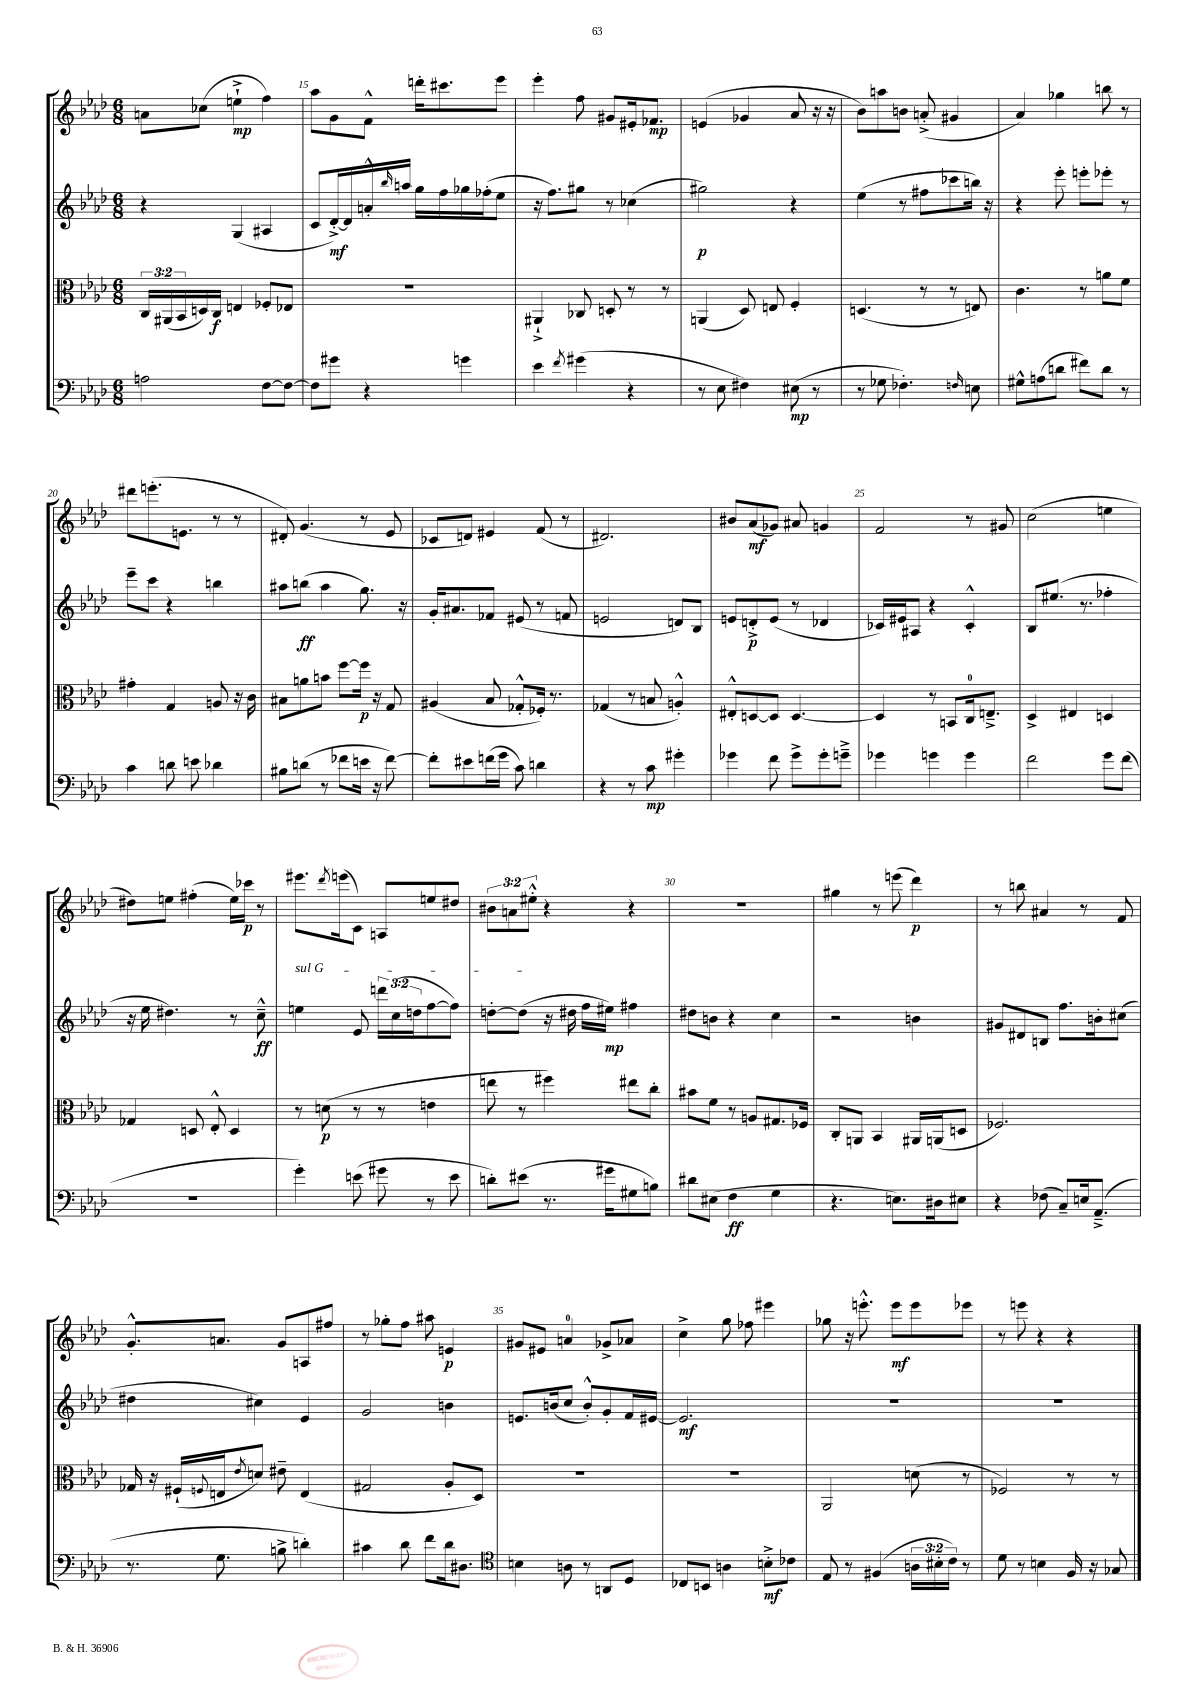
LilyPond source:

<<
\new StaffGroup <<
\new Staff = "s0" {
    \clef treble \key aes \major \numericTimeSignature \time 6/8 \override Staff.TupletNumber.text = #tuplet-number::calc-fraction-text
    a'8 ces''8( e''4-!->\mp f''4) |
    aes''8 g'8 f'8-^ d'''16-. cis'''8. ees'''8 |
    ees'''4-. f''8 gis'8 eis'16-. fes'8.\mp |
    e'4( ges'4 aes'8 r16 r16 |
    bes'8) a''8 b'8 a'8-.->( gis'4 |
    aes'4) ges''4 b''8 r8 |
    dis'''8 e'''8.-.( e'8. r8 r8 |
    dis'8-.) g'4.( r8 ees'8 |
    ces'8 d'8) eis'4 f'8( r8 |
    dis'2.) |
    bis'8 aes'8\mf( ges'8) ais'8 g'4 |
    f'2 r8 gis'8 |
    c''2( e''4 |
    dis''8) e''8 fis''4-.( e''16) ces'''16\p r8 |
    eis'''8. \acciaccatura { des'''8 } e'''16( c'8) a8 e''8 dis''8 |
    \tuplet 3/2 { bis'8 a'8 eis''8-.-^ } r4 r4 |
    R2. |
    gis''4 r8 e'''8( des'''4\p) |
    r8 b''8 ais'4 r8 f'8 |
    g'8.-.-^ a'8. g'8 a8 fis''8 |
    r8 ges''8-. f''8 ais''8 e'4\p |
    gis'8 eis'8 a'4-0 ges'8-> aes'8 |
    c''4-> g''8 fes''8 eis'''4 |
    ges''8 r16 e'''8.-.-^ e'''8\mf e'''8 ees'''8 |
    r8 e'''8 r4 r4 \bar "|." |
}
\new Staff = "s1" {
    \clef treble \key aes \major \numericTimeSignature \time 6/8 \override Staff.TupletNumber.text = #tuplet-number::calc-fraction-text
    r4 g4( ais4 |
    c'8 des'16~-.->\mf) des'16 a'16-.-^ \grace { bes''16 } a''16 g''16 f''16 ges''16 fes''16-.( ees''8 |
    r16 f''8.) gis''8 r8 ces''4( |
    gis''2\p) r4 |
    ees''4( r8 fis''8 ces'''8 b''16) r16 |
    r4 ees'''8-. e'''8-. ees'''8-. r8 |
    ees'''8-- c'''8 r4 b''4 |
    ais''8 b''8\ff( ais''4 g''8.) r16 |
    g'16-. ais'8. fes'8 eis'8( r8 f'8 |
    e'2 d'8) bes8 |
    e'8 d'8-.->\p e'8( r8 des'4 |
    ces'16) eis'16 ais8 r4 ces'4-.-^ |
    bes8 eis''8.( r8. fes''4-. |
    r16 ees''16 dis''4.) r8 c''8---^\ff |
    \once \override TextSpanner.bound-details.left.text = \markup { \italic "sul G" } e''4\startTextSpan ees'8 \tuplet 3/2 { d'''16 c''16( d''16 } f''8~ f''8) |
    d''8~-. d''8\stopTextSpan( r16 dis''16 f''16 eis''16\mp) fis''4 |
    dis''8 b'8 r4 c''4 |
    r2 b'4 |
    gis'8 dis'8 b8 f''8. b'16-. cis''8( |
    dis''4 cis''4) ees'4 |
    g'2 b'4 |
    e'8. b'16( c''8 b'8-.-^) g'8-. f'16 eis'16~ |
    eis'2.\mf |
    R2. |
    R2. \bar "|." |
}
\new Staff = "s2" {
    \clef alto \key aes \major \numericTimeSignature \time 6/8 \override Staff.TupletNumber.text = #tuplet-number::calc-fraction-text
    \tuplet 3/2 { c16 ais,16( bes,16 } d16) c16\f e4 fes8-. ees8 |
    R2. |
    ais,4-!-> ces8 d8-. r8 r8 |
    a,4( des8) e8 f4-. |
    d4.( r8 r8 e8) |
    c'4. r8 a'8 f'8 |
    gis'4-. g4 a8 r16 c'16 |
    bis8 a'8 b'8 f''8~ f''16\p r16 g8 |
    ais4( bes8 ges8-.-^ fes16-.) r8. |
    ges4( r8 b8 a4-.-^) |
    eis8-.-^ d8~ d8 d4.~ |
    d4 r8 b,8 c16-0 e8.---> |
    des4-> eis4 d4 |
    ges4 d8 ees8-.-^ d4 |
    r8 d'8\p( r8 r8 e'4 |
    e''8 r8 fis''4) eis''8 c''8-. |
    bis'8 f'8 r8 a8 gis8. fes16 |
    c8-. a,8 bes,4 ais,16 a,16( d8 |
    fes2.) |
    ges16 r16 fis16-!( \appoggiatura { f8 } e16 \acciaccatura { ees'8 } d'8) eis'8-- e4( |
    gis2 aes8-. des8) |
    R2. |
    R2. |
    aes,2 d'8( r8 |
    fes2) r8 r8 \bar "|." |
}
\new Staff = "s3" {
    \clef bass \key aes \major \numericTimeSignature \time 6/8 \override Staff.TupletNumber.text = #tuplet-number::calc-fraction-text
    a2 f8~ f8~ |
    f8 gis'8 r4 g'4 |
    ees'4 \acciaccatura { f'8 } gis'4( r4 |
    r8 ees8 fis4) eis8\mp( r8 |
    r8 ges8 fes4.-.) \grace { f16 } e8 |
    gis8-^ a8( d'8 fis'8) d'8 r8 |
    c'4 d'8 e'8 des'4 |
    bis8 d'8( r8 fes'8 e'16 r16 fes'8~) |
    fes'8-. eis'8 f'16( g'16 c'8) d'4 |
    r4 r8 c'8\mp gis'4-. |
    ges'4 f'8 ges'8-> ges'8-. g'8---> |
    ges'4 g'4 g'4 |
    f'2 g'8 f'8( |
    R2. |
    g'4-.) e'8( gis'8 r8 e'8 |
    d'8-.) eis'8( r8. gis'16 gis8 b8) |
    dis'8 eis8( f4\ff g4 |
    r4. e8.) dis16 eis8 |
    r4 fes8( c8--) e16 aes,8.--->( |
    r8. g8. b8-> d'4-.) |
    cis'4 des'8 f'8 des'16 dis8. |
    \clef tenor b4 a8 r8 a,8 des8 |
    ces8 b,8 a4 b8-.->\mf ces'8 |
    ees8 r8 fis4( \tuplet 3/2 { a16 bis16-. c'16) } r8 |
    des'8 r8 b4 f16 r16 ges8 \bar "|." |
}
>>
>>
\layout { \context { \Score currentBarNumber = #14 \override BarNumber.break-visibility = ##(#f #t #t) barNumberVisibility = #(every-nth-bar-number-visible 5) } }
